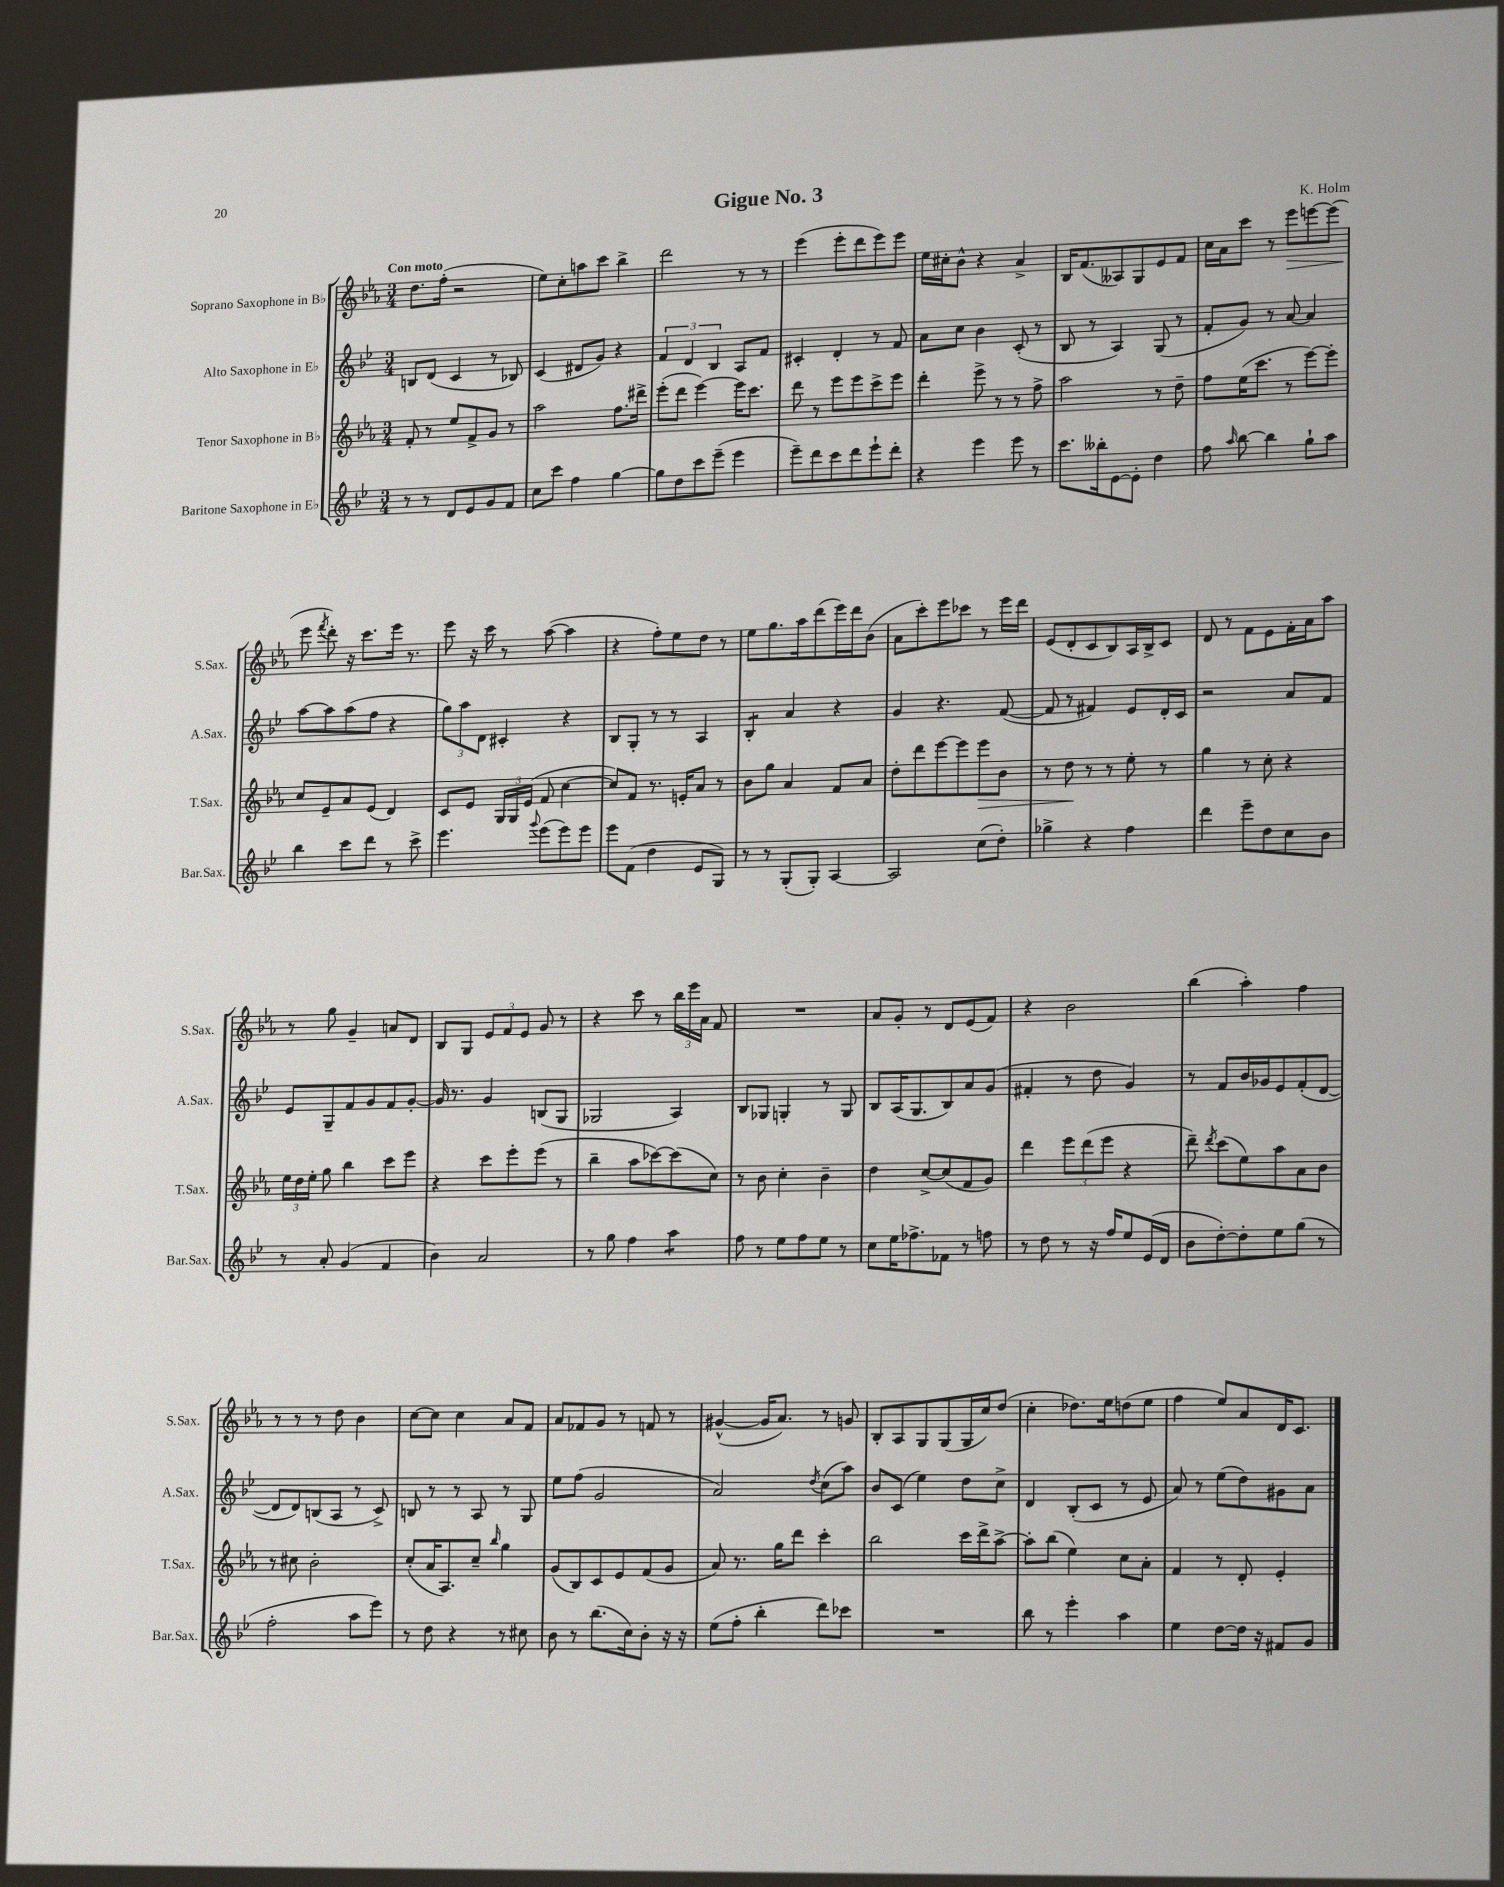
\header { title = "Gigue No. 3" composer = "K. Holm" }
<<
\new StaffGroup <<
\new Staff = "s0" \with { instrumentName = "Soprano Saxophone in Bb" shortInstrumentName = "S.Sax." } {
    \clef treble \key ees \major \numericTimeSignature \time 3/4 \tempo "Con moto"
    \autoBeamOff d''8.[ f''16]-.( r2 |
    ees''8[) c''8-. a''8 c'''8] bes''4-> |
    d'''2 r8 r8 |
    ees'''4( ees'''8[-. d'''8 ees'''8) ees'''8] |
    ees''16[ cis''16-. bes'8]-^ r4 aes'4-> |
    bes16[ f'8.( aeses8) g8 ees'8 f'8] |
    c''16[ aes'16 c'''8] r8 ees'''8[\> e'''8~ e'''8]( |
    ees'''8\! \acciaccatura { f'''8 } d'''8-.) r16 c'''8.[ ees'''16] r8. |
    ees'''8 r16 c'''16 r8 aes''8~( aes''4 |
    r4 f''8[-.) ees''8 d''8] r8 |
    ees''8[ g''8. aes''16 d'''8( ees'''16) d'''16 bes'8]( |
    aes'8[ c'''8-.) ees'''8 ces'''8] r8 ees'''16[ d'''16] |
    ees'8[( d'8-. c'8 bes8) aes16 bes16-> c'8] |
    d'8 r8 f'8[ ees'8 f'16-. aes'16 aes''8] |
    r8 g''8 g'4-- a'8[ d'8] |
    bes8[ g8] \tuplet 3/2 { ees'8[ f'8 ees'8] } g'8 r8 |
    r4 c'''8 r8 \tuplet 3/2 { bes''16[ ees'''16 aes'16] } f'8 |
    R2. |
    aes'8[ g'8]-. r8 d'8[ ees'8( f'8]) |
    r4 bes'2 |
    bes''4( aes''4-.) f''4 |
    r8 r8 r8 d''8 bes'4 |
    c''8[~ c''8] c''4 aes'8[ f'8] |
    aes'8[ fes'8 g'8] r8 f'8 r8 |
    gis'4~-^( gis'16[ aes'8.]) r8 g'8 |
    bes8[-. aes8 g8 g8( g16 c''16) d''8]( |
    c''4-. des''8.[) ees''16 d''8( ees''8] |
    f''4 ees''8[) aes'8 d'16 c'8.] \bar "|." |
}
\new Staff = "s1" \with { instrumentName = "Alto Saxophone in Eb" shortInstrumentName = "A.Sax." } {
    \clef treble \key bes \major \numericTimeSignature \time 3/4
    \autoBeamOff b8[ d'8]( c'4 r8 bes8) |
    c'4( dis'8[ g'8]) r4 |
    \tuplet 3/2 { f'4 d'4 bes4 } a8[ f'8] |
    cis'4-. d'4-. r8 f'8 |
    a'8[ c''8] bes'4 c'8-.( r8 |
    bes8 r8 a4) g8( r8 |
    f'8[-. g'8]) r8 a'8~ a'4 |
    a''8[~ a''8 a''8( f''8] r4 |
    \tuplet 3/2 { g''8[) a''8 d'8] } cis'4-. r4 |
    bes8[ g8]-. r8 r8 a4 |
    bes4:8-. a'4 r4 |
    g'4 r4. f'8~( |
    f'8 r8 fis'4) ees'8[ d'16-. c'16] |
    r2 a'8[ f'8] |
    ees'8[ g8-- f'8 g'8 f'8 g'8]~-. |
    g'16 r8. g'4 b8[( g8] |
    ges2 a4) |
    bes8[ ges8] g4-. r8 g8 |
    bes8[ a16( g8. bes8) a'8 g'8]( |
    fis'4-. r8 d''8 g'4) |
    r8 f'8[ bes'16 ges'16 ees'8 f'8-.( d'8]~ |
    d'8[ d'8) b8( a8] r8 c'8->) |
    b8 r8 r8 a8 r8 g8 |
    ees''8[ f''8]( g'2 |
    a'2) \acciaccatura { d''8 } c''8[( a''8]) |
    bes'8[ c'8]( ees''4) d''8[ c''8]-> |
    d'4 bes8[-.( c'8] r8 ees'8 |
    a'8) r8 ees''8[( d''8) gis'8 a'8] \bar "|." |
}
\new Staff = "s2" \with { instrumentName = "Tenor Saxophone in Bb" shortInstrumentName = "T.Sax." } {
    \clef treble \key ees \major \numericTimeSignature \time 3/4
    \autoBeamOff f'8-. r8 ees''8[ f'8-> g'8] r8 |
    aes''2 f''8.[ dis'''16]-> |
    ees'''8[-.( d'''8] ees'''4~) ees'''16[ c'''8.] |
    d'''8 r8 ees'''8[ ees'''8 c'''8-> ees'''8] |
    d'''4-. ees'''8-> r8 r8 f''8-> |
    aes''2 r8 d''8-- |
    f''8[ ees''16( c'''8.] r8 ees'''8[~) ees'''8]-. |
    c''8[ ees'8-- aes'8 ees'8]( d'4) |
    c'8[ ees'8] \tuplet 3/2 { g16[ g16 ees'16]( } f'8 c''4~ |
    c''8[) f'8] r8. e'16[-. aes'8] r8 |
    bes'8[ g''8] aes'4 f'8[ aes'8] |
    d''8[-. d'''8 ees'''8~ ees'''8 ees'''8\> bes'8] |
    r8 d''8\! r8 r8 ees''8-. r8 |
    g''4 r8 c''8-. r4 |
    \tuplet 3/2 { ees''16[ d''16 ees''16]-. } g''8 bes''4 c'''8[ ees'''8] |
    r4 c'''8[ ees'''8-. ees'''8]( r8 |
    bes''4-- aes''8[ ces'''8~) ces'''8( c''8]) |
    r8 bes'8 c''4-. bes'4-- |
    d''4 c''8[~-> c''8( f'8 g'8]) |
    d'''4 \tuplet 3/2 { ees'''8[ d'''8( ees'''8] } r4 |
    d'''8--) \acciaccatura { d'''8 } c'''8[( ees''8) aes''8 aes'8 bes'8] |
    r8 cis''8 bes'2-. |
    c''8[-.( aes'16 aes8.) c''8]-- \grace { bes''16 } g''4 |
    g'8[( bes8) c'8 ees'8 f'8( g'8] |
    aes'8) r8. g''16[ d'''8] c'''4-. |
    bes''2 c'''16[ d'''16-> aes''8]~-> |
    aes''8[-. bes''8]( ees''4) c''8[ aes'8]-. |
    f'4 r8 d'8-. ees'4-. \bar "|." |
}
\new Staff = "s3" \with { instrumentName = "Baritone Saxophone in Eb" shortInstrumentName = "Bar.Sax." } {
    \clef treble \key bes \major \numericTimeSignature \time 3/4
    \autoBeamOff r8 r8 d'8[ ees'8 g'8 f'8] |
    c''8[ c'''8] f''4 g''4~ |
    g''8[ d''8 c'''8 ees'''8]--( ees'''4 |
    ees'''8[--) d'''8 c'''8 d'''8 ees'''8-! d'''8]-. |
    r4 ees'''4 ees'''8 r8 |
    c'''8.[ beses''16-. ees'8~ ees'8]-. d''4 |
    f''8 \grace { a''16 } bes''8~ bes''4 g''8[-! a''8] |
    bes''4 c'''8[ d'''8] r8 c'''8-> |
    ees'''4. \appoggiatura { g'''8 } ees'''8[( ees'''8) ees'''8] |
    ees'''8[ f'8]( d''4 ees'8[ g8]) |
    r8 r8 g8[-.( g8]-.) a4~ |
    a2 c''8[( d''8]-.) |
    ges''4-> r4 f''4 |
    d'''4 ees'''8[-- d''8 c''8 bes'8] |
    r8 a'8-. g'4( f'4 |
    bes'4) a'2 |
    r8 g''8 f''4 a''4:8 |
    f''8 r8 ees''8[ f''8 ees''8] r8 |
    c''8[ ees''16 fes''8.-> fes'8] r8 f''8 |
    r8 d''8 r8 r16 f''16[ ees''8 ees'16( d'16] |
    bes'8[ d''8~-.) d''8-. ees''8 g''8]( r8 |
    f''2-. a''8[ ees'''8]) |
    r8 d''8 r4 r8 cis''8 |
    bes'8 r8 bes''8.[( c''16) bes'8]-. r16 r16 |
    ees''8[( f''8]-. bes''4-. d'''8[) ces'''8] |
    R2. |
    bes''8 r8 ees'''4-. a''4 |
    ees''4 d''8[~ d''16] r16 fis'8[ g'8] \bar "|." |
}
>>
>>
\layout { \context { \Score \remove "Bar_number_engraver" } }
